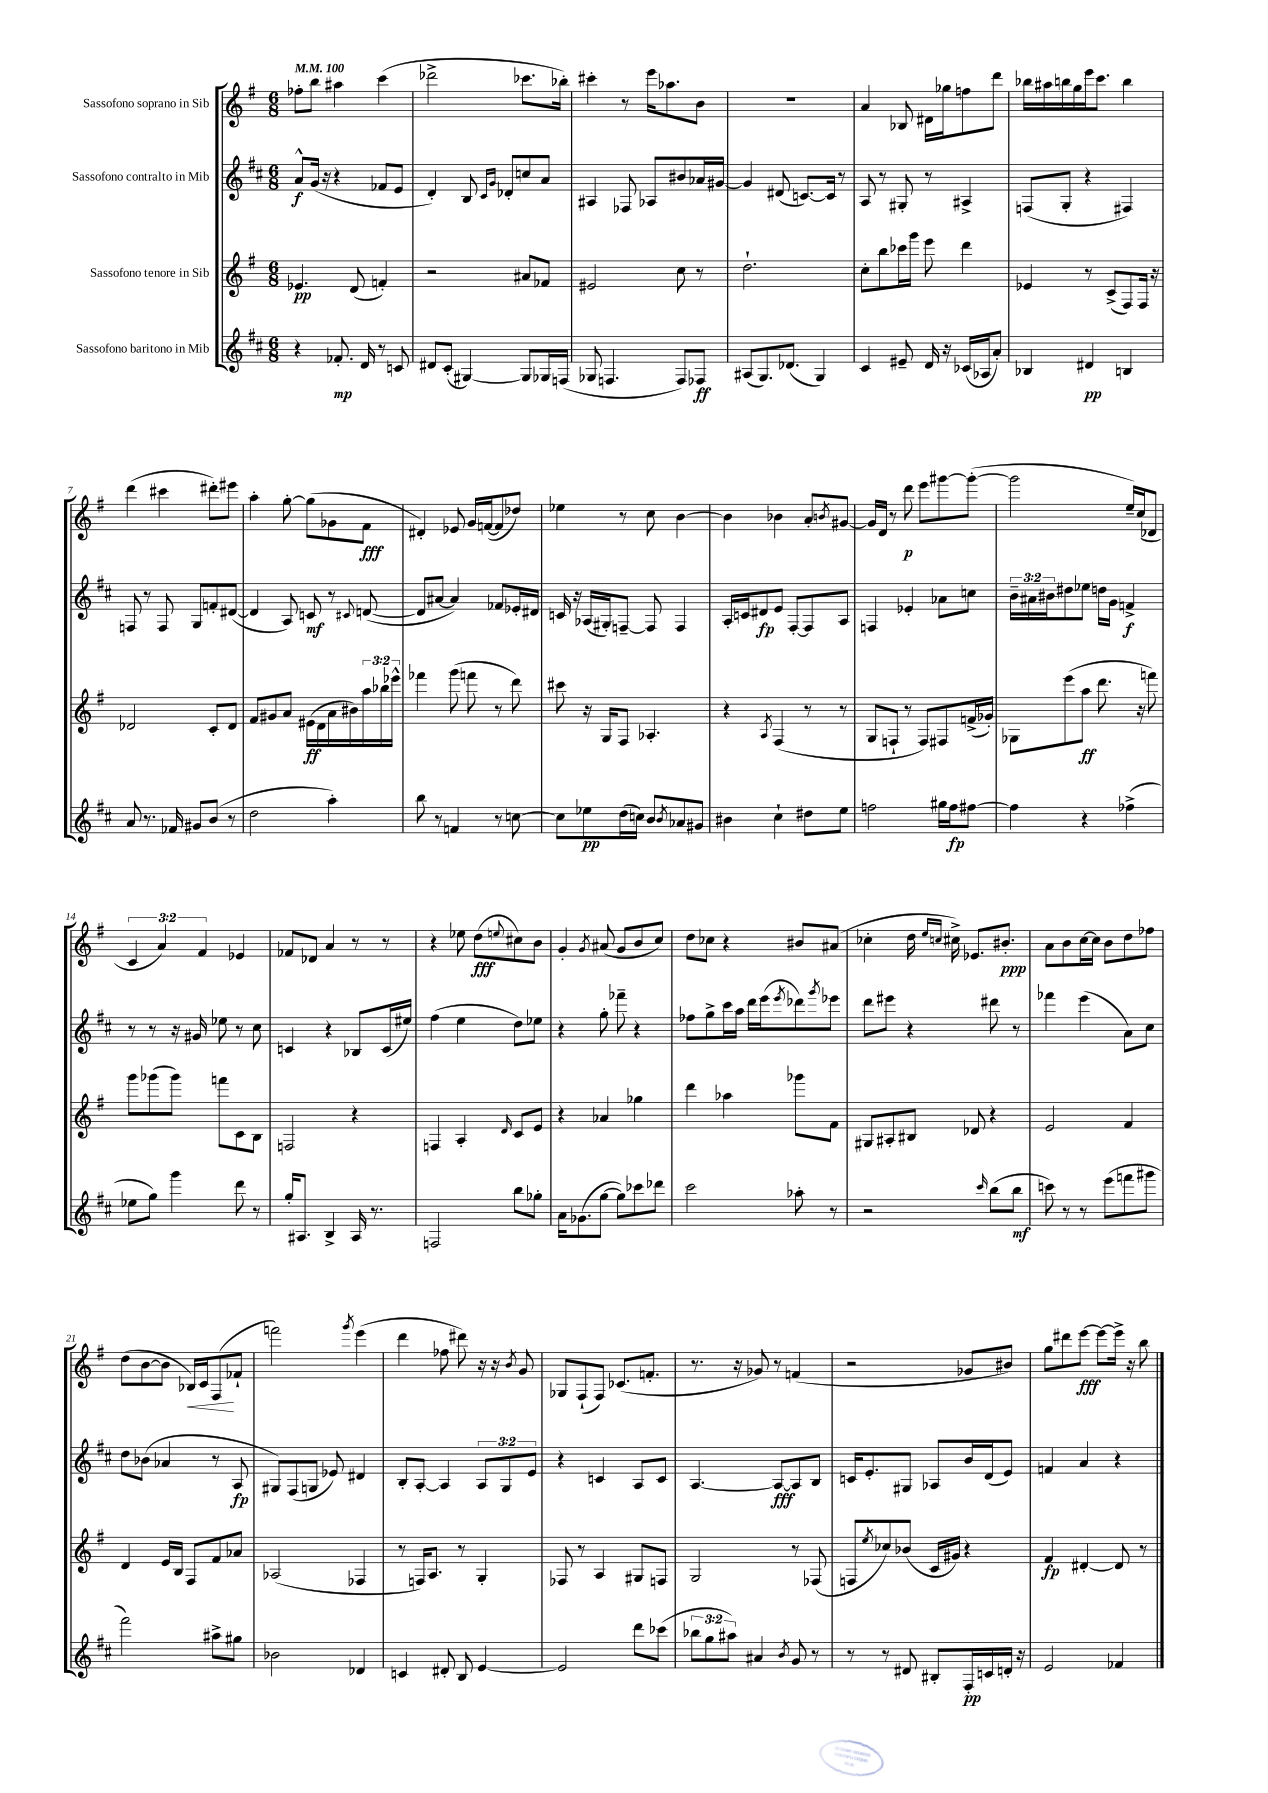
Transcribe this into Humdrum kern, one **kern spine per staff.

**kern	**dynam	**kern	**dynam	**kern	**dynam	**kern	**dynam
*part4	*part4	*part3	*part3	*part2	*part2	*part1	*part1
*staff4	*staff4	*staff3	*staff3	*staff2	*staff2	*staff1	*staff1
*I"Sassofono baritono in Mib	*	*I"Sassofono tenore in Sib	*	*I"Sassofono contralto in Mib	*	*I"Sassofono soprano in Sib	*
*clefG2	*	*clefG2	*	*clefG2	*	*clefG2	*
*k[f#c#]	*	*k[f#]	*	*k[f#c#]	*	*k[f#]	*
*M6/8	*	*M6/8	*	*M6/8	*	*M6/8	*
*MM100	*	*MM100	*	*MM100	*	*MM100	*
=1	=1	=1	=1	=1	=1	=1	=1
4r	.	4.e-X/	pp	8a^^/L	f	8ff-X'\L	.
.	.	.	.	(16g/Jk	.	8bb\J	.
.	.	.	.	16r	.	.	.
8.f-X'/	mp	.	.	4r	.	4aa#X\	.
.	.	(8d/	.	.	.	.	.
16d/	.	.	.	.	.	.	.
8r	.	4fn'/)	.	8f-X/L	.	(4ccc\	.
8cn/	.	.	.	8e/J	.	.	.
=2	=2	=2	=2	=2	=2	=2	=2
8d#X/L	.	2r	.	4d'/)	.	2ddd-X^\	.
(8c#'/J	.	.	.	.	.	.	.
[4G#X/)	.	.	.	8B/	.	.	.
.	.	.	.	16qqc#/LL	.	.	.
.	.	.	.	16qqg/JJ	.	.	.
.	.	.	.	8d-X'/L	.	.	.
8G#/L]	.	8a#X/L	.	8ccn/	.	8.ccc-X\L	.
16G-X/L	.	8f-X/J	.	8a/J	.	.	.
(16Fn/JJ	.	.	.	.	.	16bb-X'\Jk)	.
=3	=3	=3	=3	=3	=3	=3	=3
8G-X/	.	2e#X/	.	4A#X/	.	4ccc#X'\	.
4.Fn/	.	.	.	.	.	.	.
.	.	.	.	8F-X/	.	8r	.
.	.	.	.	8A-X/L	.	16eee\KL	.
.	.	.	.	.	.	8.aa-X\	.
8F/L)	.	8cc\	.	8b#X/	.	.	.
8F-X/J	ff	8r	.	16a-X/L	.	8b\J	.
.	.	.	.	[16g#X/JJ	.	.	.
=4	=4	=4	=4	=4	=4	=4	=4
(8A#X/L	.	2.dd`\	.	4g#/]	.	2.r	.
8.G/)	.	.	.	.	.	.	.
.	.	.	.	(8d#X/	.	.	.
(8.d-X/J	.	.	.	.	.	.	.
.	.	.	.	[8.cn/L)	.	.	.
4G/)	.	.	.	.	.	.	.
.	.	.	.	16c/Jk]	.	.	.
.	.	.	.	8r	.	.	.
=5	=5	=5	=5	=5	=5	=5	=5
4c#/	.	8cc'\L	.	8A/	.	4a/	.
.	.	8bb\	.	8r	.	.	.
8e#X~/	.	16ccc-X\L	.	8G#X'/	.	8B-X/	.
.	.	16ggg\JJ	.	.	.	.	.
16d/	.	8eee\	.	8r	.	16d#X\LL	.
16r	.	.	.	.	.	16gg-X\J	.
(16c-X/LL	.	4ddd\	.	4A#X^/	.	8ffn\	.
16A-X/J	.	.	.	.	.	.	.
8a'/J)	.	.	.	.	.	8ddd\J	.
=6	=6	=6	=6	=6	=6	=6	=6
4B-X/	.	4e-X/	.	(8Fn/L	.	16bb-X\LL	.
.	.	.	.	.	.	16aa#X\	.
.	.	.	.	8G'/J	.	16bbn\	.
.	.	.	.	.	.	16gg\	.
4d#X/	pp	8r	.	4r	.	16eee\J	.
.	.	.	.	.	.	8.ccc\J	.
.	.	(8c^/L	.	.	.	.	.
4Bn/	.	8F#/)	.	4F#X/)	.	4bb\	.
.	.	16F#/Jk	.	.	.	.	.
.	.	16r	.	.	.	.	.
!!LO:LB:g=z
=7	=7	=7	=7	=7	=7	=7	=7
8a/	.	2d-X/	.	8Fn/	.	(4ddd\	.
8.r	.	.	.	8r	.	.	.
.	.	.	.	8F/	.	4ccc#X\	.
16f-X/	.	.	.	.	.	.	.
8g#X/L	.	.	.	8G/L	.	.	.
(8b/J	.	8c'/L	.	8fn'/	.	8ddd#X'\L)	.
8r	.	8d-/J	.	([8d#X/J	.	8eee#X\J	.
=8	=8	=8	=8	=8	=8	=8	=8
2dd\	.	8f#/L	.	4d#/]	.	4aa'\	.
.	.	8g#X/	.	.	.	.	.
.	.	8a/J	.	8A/)	.	[8gg'\	.
.	.	(16e#X\LL	ff	8cn/	mf	(8gg\L]	.
.	.	16d\	.	.	.	.	.
4aa'\)	.	16a\	.	8r	.	8g-X\	.
.	.	16b#X\)	.	.	.	.	.
.	.	.	.	8qqc#X/	.	.	.
.	.	24aa\	.	([8dn/	.	8f#\J	fff
.	.	24bb-X\	.	.	.	.	.
.	.	24eee-X^^\JJ	.	.	.	.	.
=9	=9	=9	=9	=9	=9	=9	=9
8bb\	.	4fff-X\	.	8d/L]	.	4d#X'/)	.
8r	.	.	.	[8a#X/J	.	.	.
4fn/	.	(8ggg\	.	4a#/])	.	8e-X/	.
.	.	8fffn\	.	.	.	16g/LL	.
.	.	.	.	.	.	([16fn/J	.
8r	.	8r	.	8f-X/L	.	8f/]	.
[8ccn\	.	8ddd\)	.	16e-X'/L	.	8dd-X/J)	.
.	.	.	.	16d#X/JJ	.	.	.
=10	=10	=10	=10	=10	=10	=10	=10
8cc\L]	.	8ccc#X\	.	16cn/	.	4ee-X\	.
.	.	.	.	16r	.	.	.
8ee-X\	pp	16r	.	(16A-X/LL	.	.	.
.	.	16G/KL	.	16G#X'/J)	.	.	.
(16dd\L	.	8F#/J	.	[8Fn~/J	.	8r	.
16ccn\JJ)	.	.	.	.	.	.	.
8b/L	.	4.A-X'/	.	8F/]	.	8cc\	.
8qb/	.	.	.	.	.	.	.
8a-X/	.	.	.	4F/	.	[4b\	.
8g#X/J	.	.	.	.	.	.	.
=11	=11	=11	=11	=11	=11	=11	=11
4b#X\	.	4r	.	16A'/LL	.	4b\]	.
.	.	.	.	16cn/J	.	.	.
.	.	.	.	8d#X/	fp	.	.
.	.	8qA/	.	.	.	.	.
4cc#`\	.	(4F#/	.	8e/J	.	4b-X\	.
.	.	.	.	[8F#'/L	.	.	.
8dd#X\L	.	8r	.	8F#/]	.	8a'/L	.
.	.	.	.	.	.	8qbn/	.
8ee\J	.	8r	.	8A/J	.	[8g#X/J	.
=12	=12	=12	=12	=12	=12	=12	=12
2ffn\	.	8G/L	.	4Fn/	.	16g#/LL]	.
.	.	.	.	.	.	16d/JJ	.
.	.	8Fn`/J	.	.	.	8r	.
.	.	8r	.	4e-X'/	.	8ddd\	p
.	.	8F/L)	.	.	.	8eee\L	.
16gg#X\LL	.	8F#X/	.	8a-X\L	.	[8ggg#X\	.
16ff\J	fp	.	.	.	.	.	.
[8ff#X\J	.	(16fn^/L	.	8ccn\J	.	(8ggg#'\J_	.
.	.	16g-X'/JJ)	.	.	.	.	.
=13	=13	=13	=13	=13	=13	=13	=13
4ff#\]	.	8G-X\L	.	24b~\LL	.	2ggg#\]	.
.	.	.	.	24a#X\	.	.	.
.	.	.	.	24b#X\J	.	.	.
.	.	(8eee\	.	8dd#X\	.	.	.
4r	.	8aa\J	ff	8ee-X\J	.	.	.
.	.	8.ddd\	.	16ddn\LL	.	.	.
.	.	.	.	16g\JJ	.	.	.
(4ff-X^\	.	.	.	4fn^/	f	16ee~/LL)	.
.	.	16r	.	.	.	(16cc/J	.
.	.	8fffn\)	.	.	.	8d-X/J	.
!!LO:LB:g=z
=14	=14	=14	=14	=14	=14	=14	=14
8ee-X\L	.	8ggg\L	.	8r	.	6c/	.
8gg\J)	.	(8ggg-X\	.	8r	.	.	.
.	.	.	.	.	.	6a/)	.
4ggg\	.	8ggg-\J)	.	16r	.	.	.
.	.	.	.	16g#X/	.	.	.
.	.	.	.	.	.	6f#/	.
.	.	8fffn\L	.	8ee-X\	.	.	.
8ddd\	.	8c\	.	8r	.	4e-X/	.
8r	.	8B\J	.	8cc#\	.	.	.
=15	=15	=15	=15	=15	=15	=15	=15
16gg'/KL	.	2Fn/	.	4cn/	.	8f-X/L	.
8.A#X/J	.	.	.	.	.	.	.
.	.	.	.	.	.	8d-X/J	.
4B^/	.	.	.	4r	.	4a/	.
16A#/	.	4r	.	8B-X/L	.	8r	.
8.r	.	.	.	.	.	.	.
.	.	.	.	(16c/L	.	8r	.
.	.	.	.	16ee#X/JJ)	.	.	.
=16	=16	=16	=16	=16	=16	=16	=16
2Fn/	.	4Fn/	.	(4ff#\	.	4r	.
.	.	4A'/	.	4ee\	.	8ee-X\	.
.	.	.	.	.	.	(8dd\L	fff
.	.	16qqd/	.	.	.	8qqeen/	.
8bb\L	.	8c/L	.	8dd\L)	.	8cc#X\)	.
8gg-X'\J	.	8e/J	.	8ee-X\J	.	8b\J	.
=17	=17	=17	=17	=17	=17	=17	=17
16a\KL	.	4r	.	4r	.	4g'/	.
(8.g-X\	.	.	.	.	.	.	.
.	.	.	.	.	.	8qg/	.
[8gg\J	.	4a-X/	.	8gg'\	.	(8a#X/	.
8gg\L])	.	.	.	8fff-X~\	.	8g/L	.
8ccc-X\	.	4gg-X\	.	4r	.	8b/	.
8ddd-X\J	.	.	.	.	.	8cc/J)	.
=18	=18	=18	=18	=18	=18	=18	=18
2ccc#\	.	4ddd\	.	8ff-X\L	.	8dd\L	.
.	.	.	.	8gg^\	.	8cc-X\J	.
.	.	4aa-X\	.	16ccc#\L	.	4r	.
.	.	.	.	16aa\JJ	.	.	.
.	.	.	.	16ddd\LL	.	.	.
.	.	.	.	(16eee\J	.	.	.
.	.	.	.	8qeee/	.	.	.
8aa-X'\	.	8ggg-X\L	.	8ddd-X\)	.	8b#X/L	.
.	.	.	.	8qggg/	.	.	.
8r	.	8f#\J	.	8eee-X\J	.	(8a#X/J	.
=19	=19	=19	=19	=19	=19	=19	=19
2r	.	8G#X/L	.	8ddd\L	.	4cc-X'\	.
.	.	8A#X'/	.	8eee#X\J	.	.	.
.	.	8B#X/J	.	4r	.	16dd\	.
.	.	.	.	.	.	16qqee/LL	.
.	.	.	.	.	.	16qqccn/JJ	.
.	.	.	.	.	.	16cc#X^\)	.
.	.	8d-X/	.	.	.	8.e-X/L	.
16qqccc#/	.	.	.	.	.	.	.
(8bb\L	.	4r	.	8ddd#X\	.	.	.
.	.	.	.	.	.	8.b#X'/J	ppp
8bb\J	mf	.	.	8r	.	.	.
=20	=20	=20	=20	=20	=20	=20	=20
8cccn\)	.	2e/	.	4fff-X\	.	8a\L	.
8r	.	.	.	.	.	8b\	.
8r	.	.	.	(4eee\	.	[16cc\L	.
.	.	.	.	.	.	16cc\JJ]	.
(8eee\L	.	.	.	.	.	8b\L	.
8fffn\	.	4f#/	.	8a\L)	.	8dd\	.
8ggg#X\J	.	.	.	8cc#\J	.	8ff-X\J	.
!!LO:LB:g=z
=21	=21	=21	=21	=21	=21	=21	=21
2fff#\)	.	4d/	.	8dd\L	.	(8dd\L	.
.	.	.	.	(8b-X\J	.	[8b\	.
.	.	16e/LL	.	4a-X/	.	8b\J]	.
.	.	16B/JJ	.	.	.	.	.
!	!	!	!	!	!	!	!LO:HP:b
.	.	8F#/L	.	.	.	16B-X/LL)	<
.	.	.	.	.	.	16c/J	.
8aa#X^\L	.	8f#/	.	8r	.	(8F#/	.
8gg#X\J	.	8a-X/J	.	8A/	fp	8f-X`/J	[
=22	=22	=22	=22	=22	=22	=22	=22
2b-X\	.	(2A-X/	.	8G#X/L)	.	2fffn\)	.
.	.	.	.	(8F#/	.	.	.
.	.	.	.	8Gn/J	.	.	.
.	.	.	.	8e-X/)	.	.	.
.	.	.	.	.	.	8qggg/	.
4d-X/	.	4F-X/	.	4d#X/	.	(4eee\	.
=23	=23	=23	=23	=23	=23	=23	=23
4cn/	.	8r	.	8B'/L	.	4ddd\	.
.	.	16Fn/KL)	.	[8A'/J	.	.	.
.	.	8.A/J	.	.	.	.	.
8d#X'/	.	.	.	4A/]	.	8ff-X\	.
8B/	.	8r	.	.	.	8ddd#X\)	.
[4e/	.	4G'/	.	12A/L	.	16r	.
.	.	.	.	.	.	16r	.
.	.	.	.	12G/	.	.	.
.	.	.	.	.	.	8qb/	.
.	.	.	.	.	.	8g/	.
.	.	.	.	12e/J	.	.	.
=24	=24	=24	=24	=24	=24	=24	=24
2e/]	.	8F-X/	.	4r	.	8G-X/L	.
.	.	8r	.	.	.	(8F#`/	.
.	.	4A/	.	4cn/	.	8F#/J)	.
.	.	.	.	.	.	(8.c-X/L	.
8ddd\L	.	8G#X/L	.	8A/L	.	.	.
.	.	.	.	.	.	8.fn'/J	.
(8ccc-X\J	.	8Fn/J	.	8c/J	.	.	.
=25	=25	=25	=25	=25	=25	=25	=25
12bb-X\L	.	2G/	.	[4.A/	.	8.r	.
12gg\	.	.	.	.	.	.	.
12aa#X\J)	.	.	.	.	.	.	.
.	.	.	.	.	.	16r	.
4a#X/	.	.	.	.	.	8g-X/)	.
.	.	.	.	8A/L_	fff	8r	.
8qb/	.	.	.	.	.	.	.
8g/	.	8r	.	8A/]	.	(4fn/	.
8r	.	(8F-X/	.	8B/J	.	.	.
=26	=26	=26	=26	=26	=26	=26	=26
8r	.	8Fn/L	.	16cn/KL	.	2r	.
.	.	.	.	8.e'/	.	.	.
.	.	8qee/	.	.	.	.	.
8r	.	8cc-X/)	.	.	.	.	.
8d#X/	.	(8b-X/J	.	8G#X/J	.	.	.
8B#X'/L	.	16c/LL	.	8A-X/L	.	.	.
.	.	16g#X/JJ)	.	.	.	.	.
16F#'/L	pp	4r	.	16b/L	.	8g-X/L	.
16cn/	.	.	.	(16d/J	.	.	.
16dn'/JJ	.	.	.	8e/J)	.	8b#X/J)	.
16r	.	.	.	.	.	.	.
=27	=27	=27	=27	=27	=27	=27	=27
2e/	.	4f#/	fp	4fn/	.	8gg\L	.
.	.	.	.	.	.	8ddd#X\	.
.	.	[4d#X'/	.	4a/	.	[8eee\J	fff
.	.	.	.	.	.	8eee\L_	.
4f-X/	.	8d#/]	.	4r	.	16eee^\Jk]	.
.	.	.	.	.	.	16r	.
.	.	8r	.	.	.	8bb\	.
==	==	==	==	==	==	==	==
*-	*-	*-	*-	*-	*-	*-	*-
